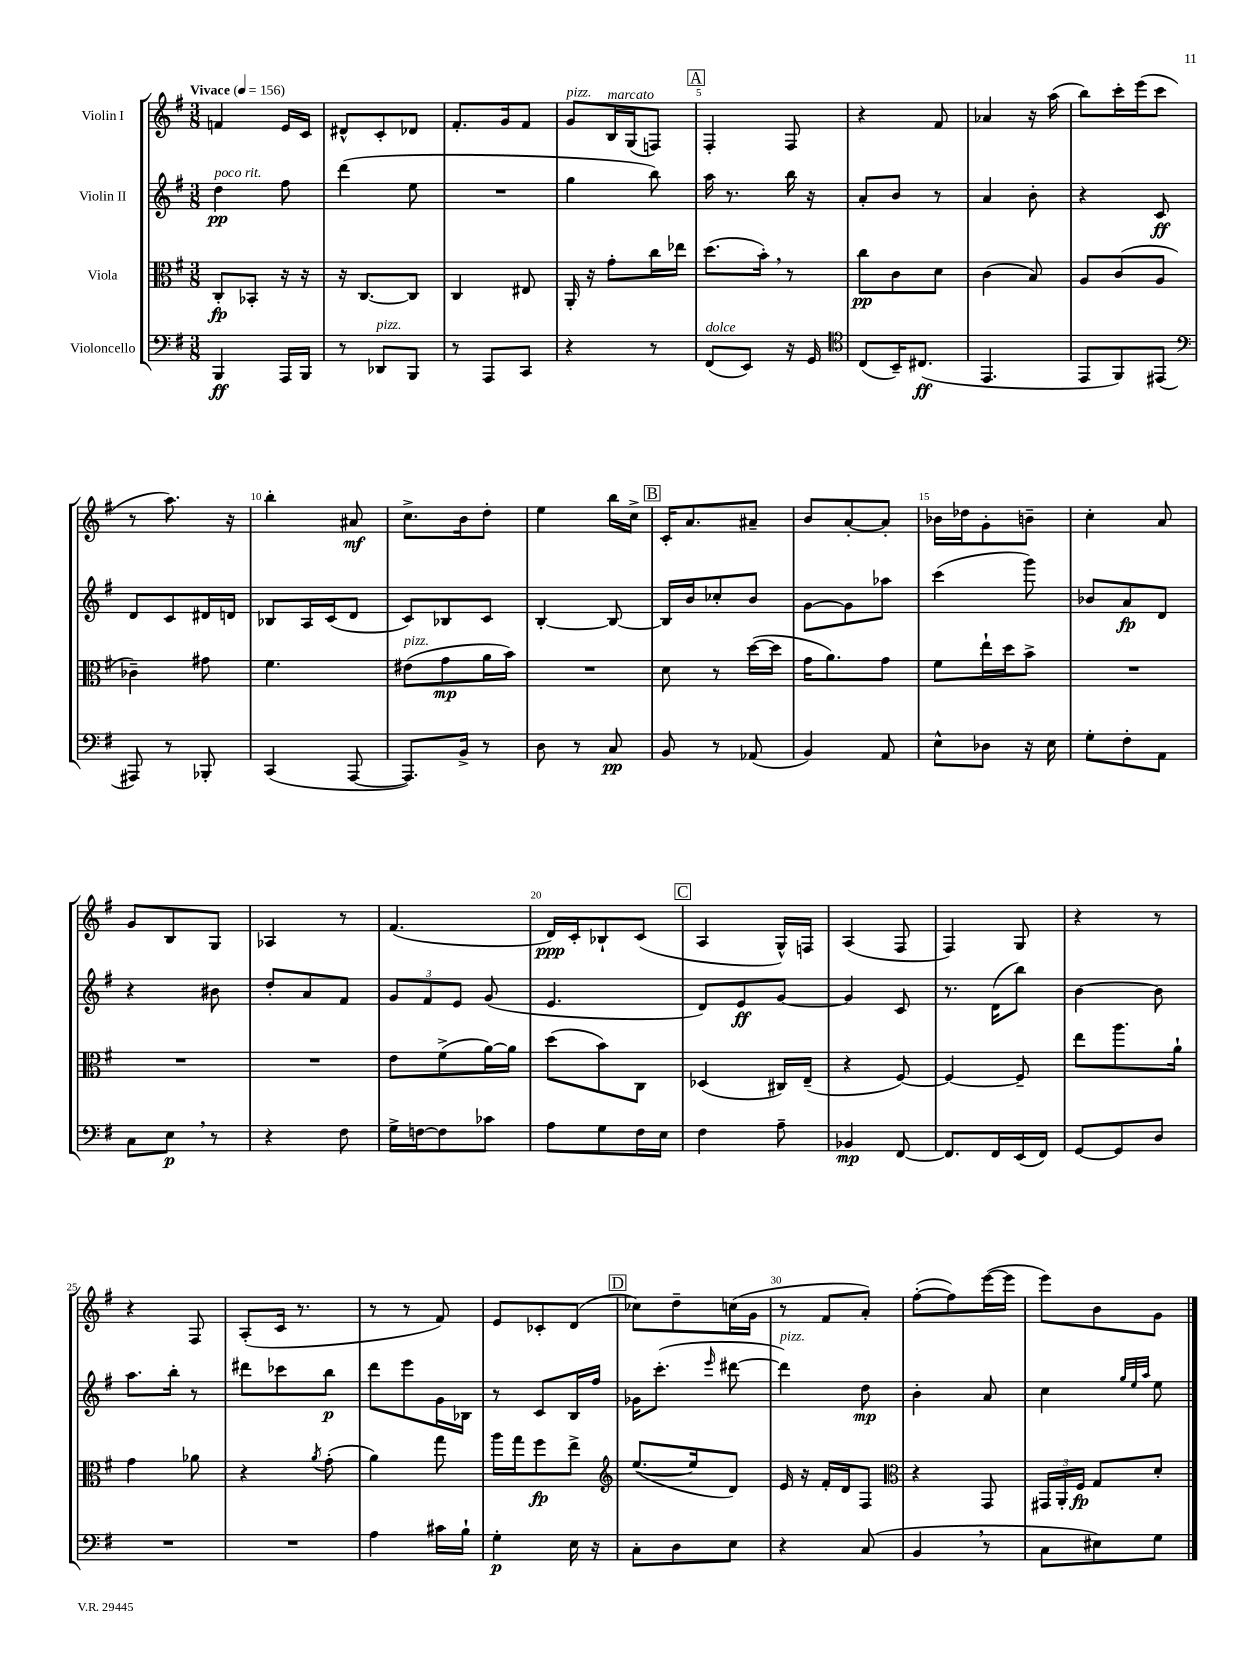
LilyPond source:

<<
\new StaffGroup <<
\new Staff = "s0" \with { instrumentName = "Violin I" } {
    \clef treble \key g \major \numericTimeSignature \time 3/8 \tempo "Vivace" 4 = 156
    \autoBeamOff f'4 e'16[ c'16] |
    dis'8[-^ c'8-. des'8] |
    fis'8.[-. g'16 fis'8] |
    g'8[^\markup { \italic "pizz." } b16^\markup { \italic "marcato" } g16( f8]) |
    \mark \markup { \box "A" } fis4-. fis8 |
    r4 fis'8 |
    aes'4 r16 a''16( |
    b''8[) c'''16-. e'''16( c'''8] |
    r8 a''8.) r16 |
    b''4-. ais'8\mf |
    c''8.[-> b'16 d''8]-. |
    e''4 b''16[ c''16]-> |
    \mark \markup { \box "B" } c'16[-. a'8. ais'8]-- |
    b'8[ a'8~-. a'8]-. |
    bes'16[ des''16 g'8-. b'8]-- |
    c''4-. a'8 |
    g'8[ b8 g8] |
    aes4 r8 |
    fis'4.( |
    d'16[\ppp) c'16-. bes8-! c'8]( |
    \mark \markup { \box "C" } a4 g16[-^) f16] |
    a4( fis8 |
    fis4) g8 |
    r4 r8 |
    r4 fis8 |
    a8[-.( c'16] r8. |
    r8 r8 fis'8) |
    e'8[ ces'8-. d'8]( |
    \mark \markup { \box "D" } ces''8[) d''8-- c''16( g'16] |
    r8 fis'8[ a'8]-.) |
    fis''8[~-.( fis''8) e'''16~( e'''16] |
    e'''8[) b'8 g'8] \bar "|." |
}
\new Staff = "s1" \with { instrumentName = "Violin II" } {
    \clef treble \key g \major \numericTimeSignature \time 3/8
    \autoBeamOff d''4\pp^\markup { \italic "poco rit." } fis''8 |
    d'''4( e''8 |
    R4. |
    g''4 b''8) |
    \mark \markup { \box "A" } a''16 r8. b''16 r16 |
    a'8[-. b'8] r8 |
    a'4 b'8-. |
    r4 c'8\ff |
    d'8[ c'8 dis'16 d'16] |
    bes8[ a16 c'16( d'8] |
    c'8[) bes8 c'8] |
    b4~-. b8~ |
    \mark \markup { \box "B" } b16[ b'16 ces''8-. b'8] |
    g'8[~ g'8 aes''8] |
    c'''4( g'''8) |
    bes'8[ a'8\fp d'8] |
    r4 bis'8 |
    d''8[-. a'8 fis'8] |
    \tuplet 3/2 { g'8[ fis'8 e'8] } g'8( |
    e'4. |
    \mark \markup { \box "C" } d'8[) e'8\ff g'8]~ |
    g'4 c'8 |
    r8. d'16[( b''8]) |
    b'4~ b'8 |
    a''8.[ b''16]-. r8 |
    dis'''8[ ces'''8 b''8]\p |
    d'''8[ e'''8 g'16 bes16] |
    r8 c'8[ b16 fis''16] |
    \mark \markup { \box "D" } ges'16[ c'''8.]-.( \grace { e'''16 } dis'''8~ |
    dis'''4^\markup { \italic "pizz." }) d''8\mp |
    b'4-. a'8 |
    c''4 \grace { g''32[ e''32 a''32] } e''8 \bar "|." |
}
\new Staff = "s2" \with { instrumentName = "Viola" } {
    \clef alto \key g \major \numericTimeSignature \time 3/8
    \autoBeamOff c8[-.\fp bes,8]-. r16 r16 |
    r16 c8.[~ c8] |
    c4 eis8 |
    a,16-. r16 g'8[-. c''16 ees''16] |
    \mark \markup { \box "A" } d''8.[( b'16]-.) \breathe r8 |
    c''8[\pp c'8 d'8] |
    c'4( b8) |
    a8[ c'8( a8] |
    ces'4--) gis'8 |
    fis'4. |
    eis'8[^\markup { \italic "pizz." }( g'8\mp a'16 b'16]) |
    R4. |
    \mark \markup { \box "B" } d'8 r8 d''16[~( d''16] |
    g'16[ a'8.) g'8] |
    fis'8[ e''16-! d''16 b'8]-> |
    R4. |
    R4. |
    R4. |
    e'8[ fis'8->( a'16~) a'16] |
    d''8[( b'8) c8] |
    \mark \markup { \box "C" } des4( cis16[) e16]--( |
    r4 fis8~) |
    fis4~ fis8-- |
    e''8[ a''8. a'16]-! |
    g'4 aes'8 |
    r4 \acciaccatura { a'8 } g'8-.( |
    a'4) g''8 |
    a''16[ g''16 fis''8\fp e''8]-> |
    \mark \markup { \box "D" } \clef treble e''8.[~( e''16 d'8]) |
    e'16 r16 fis'16[-. d'16 fis8] |
    \clef alto r4 g,8 |
    \tuplet 3/2 { gis,16[ a,16-. fis16]\fp } g8[ d'8]-. \bar "|." |
}
\new Staff = "s3" \with { instrumentName = "Violoncello" } {
    \clef bass \key g \major \numericTimeSignature \time 3/8
    \autoBeamOff b,,4\ff a,,16[ b,,16] |
    r8 des,8[^\markup { \italic "pizz." } b,,8] |
    r8 a,,8[ c,8] |
    r4 r8 |
    \mark \markup { \box "A" } fis,8[^\markup { \italic "dolce" }( e,8]) r16 g,16 |
    \clef tenor c8[( b,16--) cis8.]\ff( |
    e,4. |
    e,8[ fis,8) eis,8]( |
    \clef bass ais,,8) r8 bes,,8-. |
    c,4( a,,8~ |
    a,,8.[) b,16]-> r8 |
    d8 r8 c8\pp |
    \mark \markup { \box "B" } b,8 r8 aes,8( |
    b,4) a,8 |
    e8[-^ des8] r16 e16 |
    g8[-. fis8-. a,8] |
    c8[ e8]\p \breathe r8 |
    r4 fis8 |
    g16[-> f16~ f8 ces'8] |
    a8[ g8 fis16 e16] |
    \mark \markup { \box "C" } fis4 a8-- |
    bes,4\mp fis,8~ |
    fis,8.[ fis,16 e,16( fis,16]) |
    g,8[~ g,8 d8] |
    R4. |
    R4. |
    a4 cis'16[ b16]-! |
    g4-.\p e16 r16 |
    \mark \markup { \box "D" } c8[-. d8 e8] |
    r4 c8( |
    b,4 \breathe r8 |
    c8[ eis8) g8] \bar "|." |
}
>>
>>
\layout { \context { \Score \override BarNumber.break-visibility = ##(#f #t #t) barNumberVisibility = #(every-nth-bar-number-visible 5) } }
